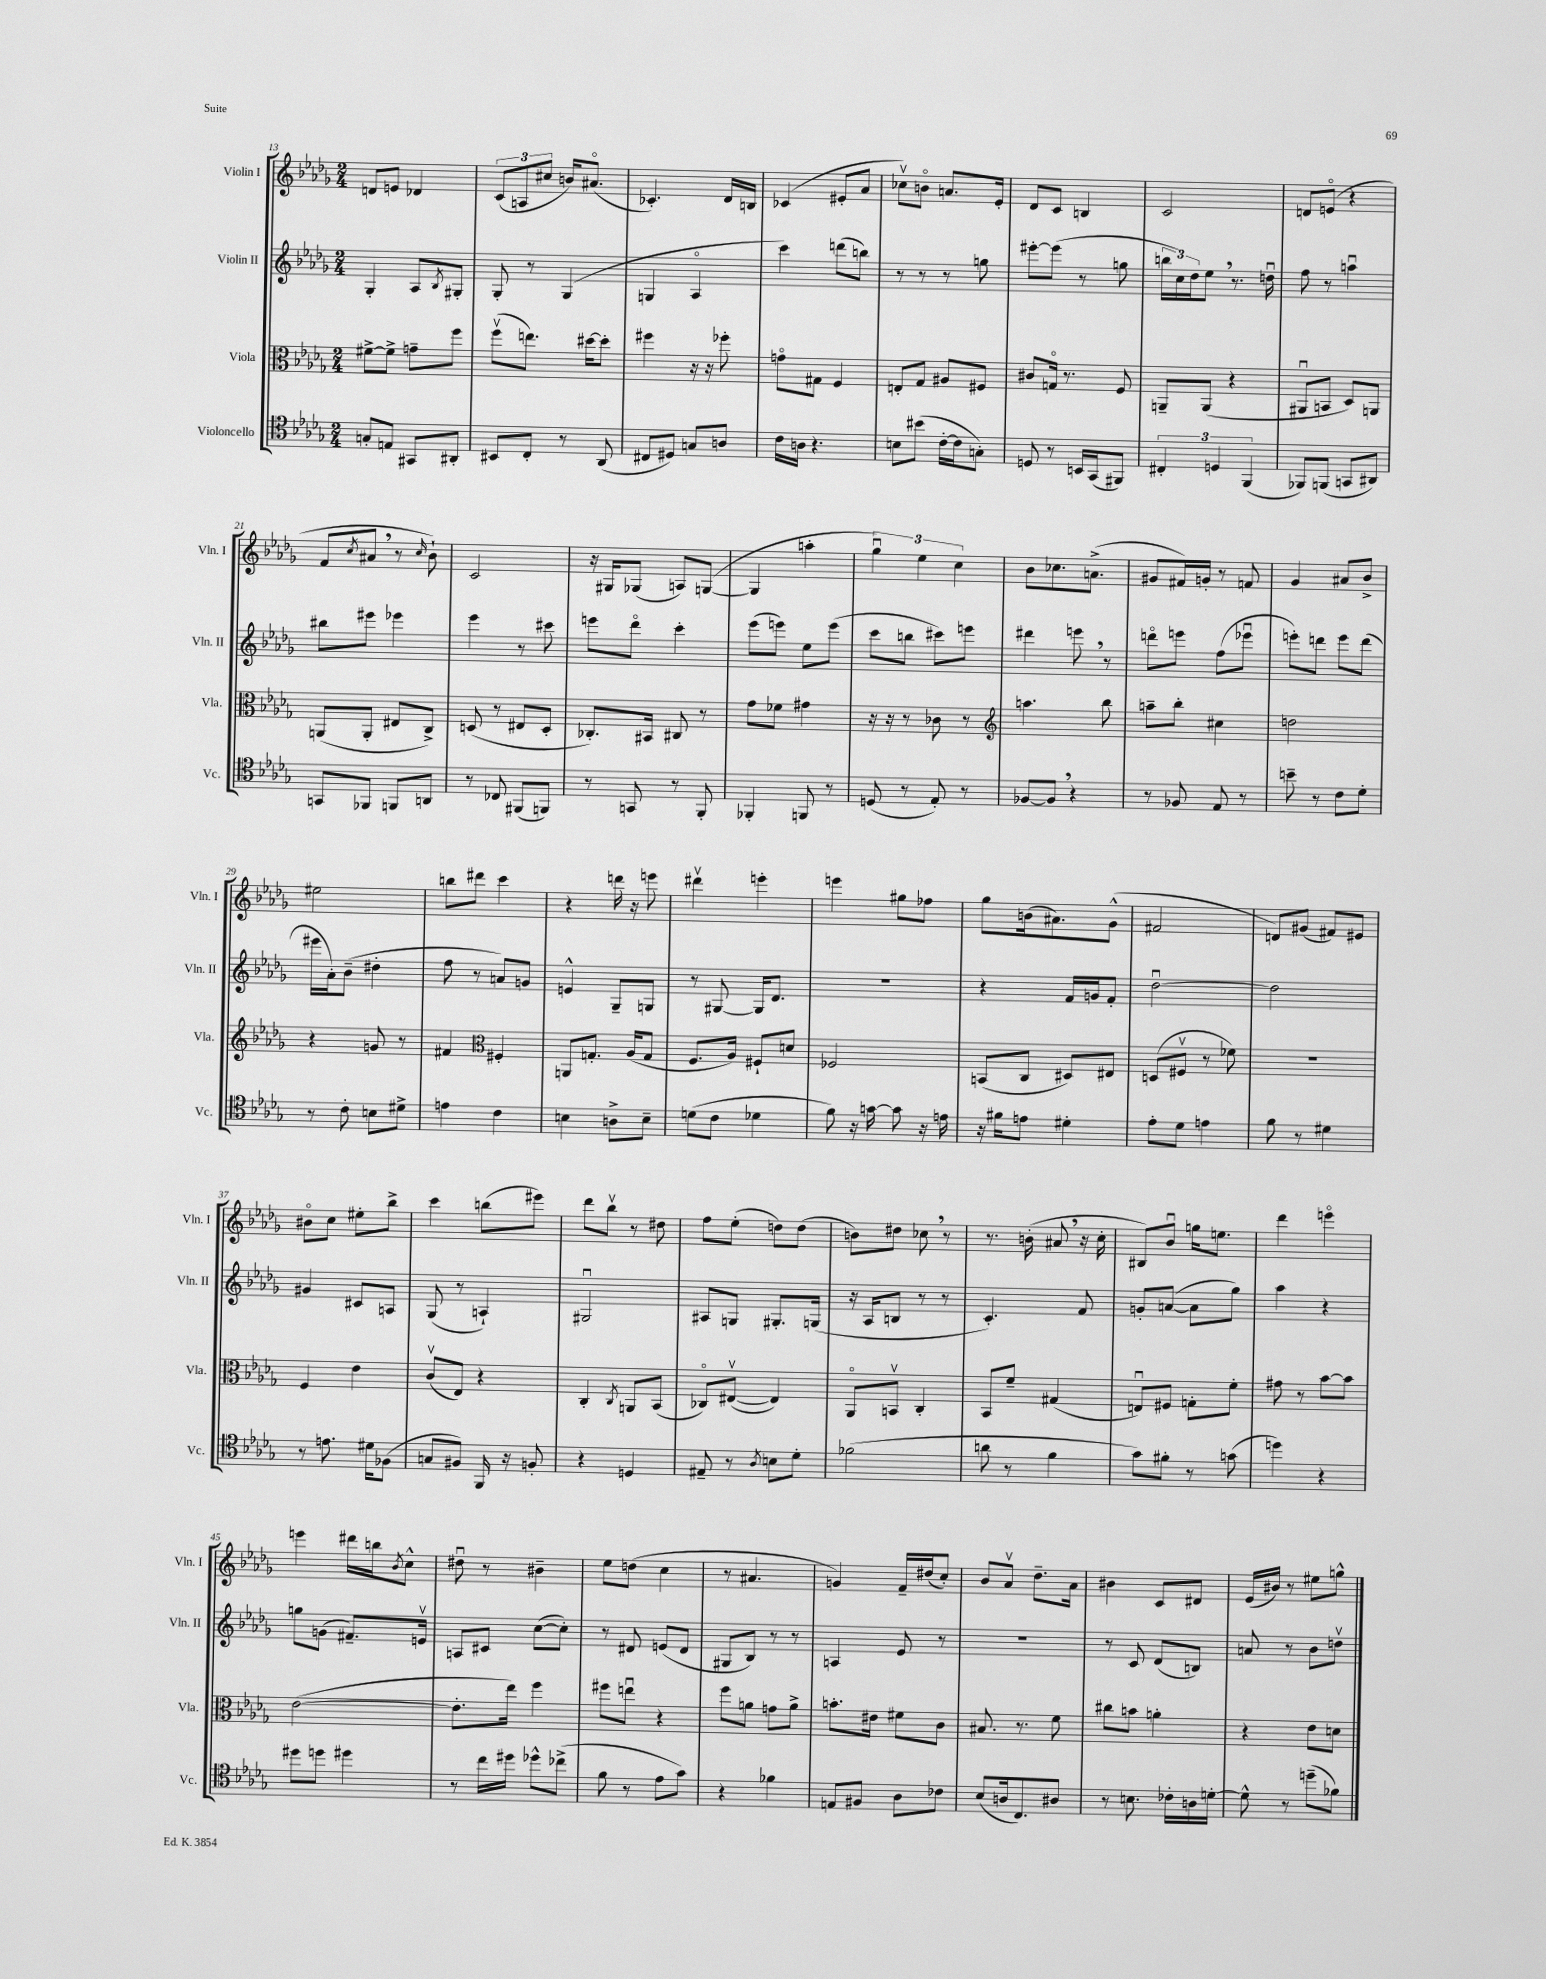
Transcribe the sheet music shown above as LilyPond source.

<<
\new StaffGroup <<
\new Staff = "s0" \with { instrumentName = "Violin I" shortInstrumentName = "Vln. I" } {
    \clef treble \key des \major \numericTimeSignature \time 2/4
    d'8 e'8 des'4 |
    \tuplet 3/2 { c'8( a8 cis''8 } b'16) ais'8.\flageolet( |
    ces'4.-.) des'16 b16 |
    ces'4( eis'8-. aes'8 |
    ces''8\upbow) b'8\flageolet a'8. ees'16-. |
    des'8 c'8 b4 |
    c'2 |
    d'8 e'8\flageolet( r4 |
    f'8 \acciaccatura { c''8 } ais'8 \breathe r8 \grace { c''16 } bes'8-!) |
    c'2 |
    r16 gis16 ges8( a8) g8~( |
    g4 a''4-. |
    \tuplet 3/2 { ges''4\downbow) ees''4 c''4 } |
    bes'8 ces''8. a'8.->( |
    gis'8 fis'16) g'16-. r8 f'8 |
    ges'4 ais'8 bes'8-> |
    eis''2 |
    b''8 dis'''8 c'''4 |
    r4 d'''16 r16 e'''8 |
    dis'''4\upbow e'''4-. |
    e'''4 gis''8 fes''8 |
    ges''8 b'16( ais'8.) ges'8-^( |
    fis'2 |
    d'8) gis'8( fis'8) eis'8 |
    bis'8\flageolet c''8 eis''8-. bes''8-> |
    c'''4 b''8( eis'''8) |
    des'''8 bes''8\upbow r8 dis''8 |
    f''8 ees''8-.( d''8) d''8( |
    b'8) dis''8 ces''8 \breathe r8 |
    r8. b'16-.( ais'8 \breathe r16 c''16-. |
    bis8) bes'8\downbow g''16 e''8. |
    des'''4 e'''4\flageolet |
    e'''4 dis'''16 b''16 \acciaccatura { bes'8 } c''8-^ |
    dis''8\downbow r8 bis'4-- |
    ees''8 d''8( c''4 |
    r8 ais'4. |
    g'4) f'16-- dis''16( c''8-.) |
    bes'8 aes'8\upbow des''8.-- aes'16 |
    bis'4 c'8 dis'8 |
    ees'16( bis'16) r8 eis''8 g''8-^ \bar "|." |
}
\new Staff = "s1" \with { instrumentName = "Violin II" shortInstrumentName = "Vln. II" } {
    \clef treble \key des \major \numericTimeSignature \time 2/4
    ges4-. aes8 \acciaccatura { bes8 } gis8-. |
    ges8-. r8 ges4( |
    g4 aes4\flageolet |
    c'''4) d'''8( b''8) |
    r8 r8 r8 g''8 |
    eis'''8~-. eis'''8( r8 g''8 |
    \tuplet 3/2 { b''16 c''16) des''16 } ees''8 \breathe r8. d''16\downbow |
    f''8 r8 a''4\downbow |
    bis''8 eis'''8 ees'''4 |
    ees'''4 r8 cis'''8 |
    e'''8 des'''8\flageolet c'''4-. |
    ees'''8( e'''8) ees''8 e'''8( |
    c'''8 b''8 cis'''8) e'''8 |
    dis'''4 e'''8 \breathe r8 |
    d'''8\flageolet e'''8 f''8( ees'''8\downbow |
    e'''8-.) d'''8 e'''8 d'''8( |
    eis'''16 aes'16-.) bes'8--( dis''4-. |
    f''8 r8 a'8) g'8 |
    e'4-^ ges8-- g8 |
    r8 gis8~ gis16 des'8. |
    R2 |
    r4 f'16 g'16 f'8-. |
    des''2~\downbow |
    des''2 |
    gis'4 cis'8 a8 |
    ges8( r8 a4-!) |
    gis2\downbow |
    ais8 g8 gis8.-. g16( |
    r16 aes16 b8 r8 r8 |
    c'4.-.) f'8 |
    g'8-. a'8~( a'8 ges''8) |
    aes''4 r4 |
    g''8 g'8( fis'8.--) e'16\upbow |
    a8 cis'8 c''8~( c''8-.) |
    r8 dis'8 e'8( dis'8 |
    gis8 bes8) r8 r8 |
    a4 ees'8 r8 |
    R2 |
    r8 c'8 des'8( b8) |
    a'8 r8 bes'8 d''8\upbow \bar "|." |
}
\new Staff = "s2" \with { instrumentName = "Viola" shortInstrumentName = "Vla." } {
    \clef alto \key des \major \numericTimeSignature \time 2/4
    fis'8~-> fis'8-> g'8-- f''8 |
    f''8\upbow( e''8.) dis''16~ dis''8-. |
    fis''4 r16 r16 fes''8-. |
    g'8\flageolet gis8 f4 |
    e8-. ges8 ais8 fis8 |
    cis'8 g16\flageolet r8. f8 |
    a,8-- a,8( r4 |
    ais,8\downbow b,8 des8) a,8 |
    a,8( a,8-. eis8 c8->) |
    d8( r8 eis8 d8-. |
    ces8.-.) bis,16 cis8 r8 |
    ges'8 fes'8 gis'4 |
    r16 r16 r8 ces'8 r8 |
    \clef treble a''4. bes''8 |
    a''8-- bes''8-. cis''4 |
    d''2 |
    r4 g'8 r8 |
    fis'4 \clef alto fis4-. |
    a,8 g8.-. aes16( g8 |
    f8. aes16) fis8-! d'8 |
    fes2 |
    b,8( c8 dis8) eis8 |
    d8( fis8\upbow r8 fes'8) |
    r2 |
    f4 ees'4 |
    c'8\upbow( ees8) r4 |
    c4-. \acciaccatura { c8 } a,8 bes,8( |
    ces8\flageolet) eis8~\upbow( eis4) |
    aes,8\flageolet b,8\upbow c4-. |
    bes,8 f'8-- gis4( |
    e8\downbow) fis8 g8-. f'8-. |
    gis'8 r8 bes'8~ bes'8 |
    ees'2~( |
    ees'8.-. ees''16) f''4 |
    fis''8 e''8\downbow r4 |
    f''8 a'8 g'8 a'8-> |
    b'8.-. eis'16 fis'8 c'8 |
    bis8. r8. f'8 |
    cis''8 b'8 a'4-. |
    r4 ees'8 d'8 \bar "|." |
}
\new Staff = "s3" \with { instrumentName = "Violoncello" shortInstrumentName = "Vc." } {
    \clef tenor \key des \major \numericTimeSignature \time 2/4
    g8-. e8 gis,8 ais,8-. |
    bis,8 c8-. r8 aes,8( |
    cis8 dis8) g8 a8 |
    c'16 a16 r4. |
    b8 bis'8( c'16~-. c'16 g8-.) |
    d8 r8 b,16 ges,16( fis,8) |
    \tuplet 3/2 { cis4-. d4 f,4( } |
    fes,8) f,8( g,8 ais,8) |
    g,8 fes,8 f,8 a,8 |
    r8 ces8 fis,8( f,8) |
    r8 g,8 r8 f,8-. |
    fes,4-. f,8 r8 |
    d8( r8 ees8-.) r8 |
    fes8~ fes8 \breathe r4 |
    r8 fes8 ees8 r8 |
    b'8-- r8 c'8 des'8-. |
    r8 c'8-. b8 dis'8-> |
    e'4 c'4 |
    b4 a8-> b8-- |
    d'8( c'8 des'4 |
    f'8) r16 g'16~ g'8 r16 e'16 |
    r16 fis'16 e'8 dis'4-. |
    ees'8-. des'8 e'4 |
    f'8 r8 dis'4 |
    r8 e'8. dis'16 fes8( |
    g8 fis8) f,16 r16 f8-. |
    r4 d4 |
    eis8-- r8 \acciaccatura { aes8 } b8 des'8-. |
    fes'2( |
    a'8 r8 f'4 |
    ges'8) fis'8-. r8 g'8( |
    d''4) r4 |
    dis''8 d''8 dis''4 |
    r8 c''16 dis''16 des''8-^ ces''8->( |
    f'8 r8 ees'8 ges'8) |
    r4 fes'4 |
    e8 fis8 aes8 ces'8 |
    bes8( a16 c8.) ais8 |
    r8 b8. ces'16-. a16 d'16~-. |
    d'8-^ r8 d''8--( fes'8) \bar "|." |
}
>>
>>
\layout { \context { \Score currentBarNumber = #13 } }
